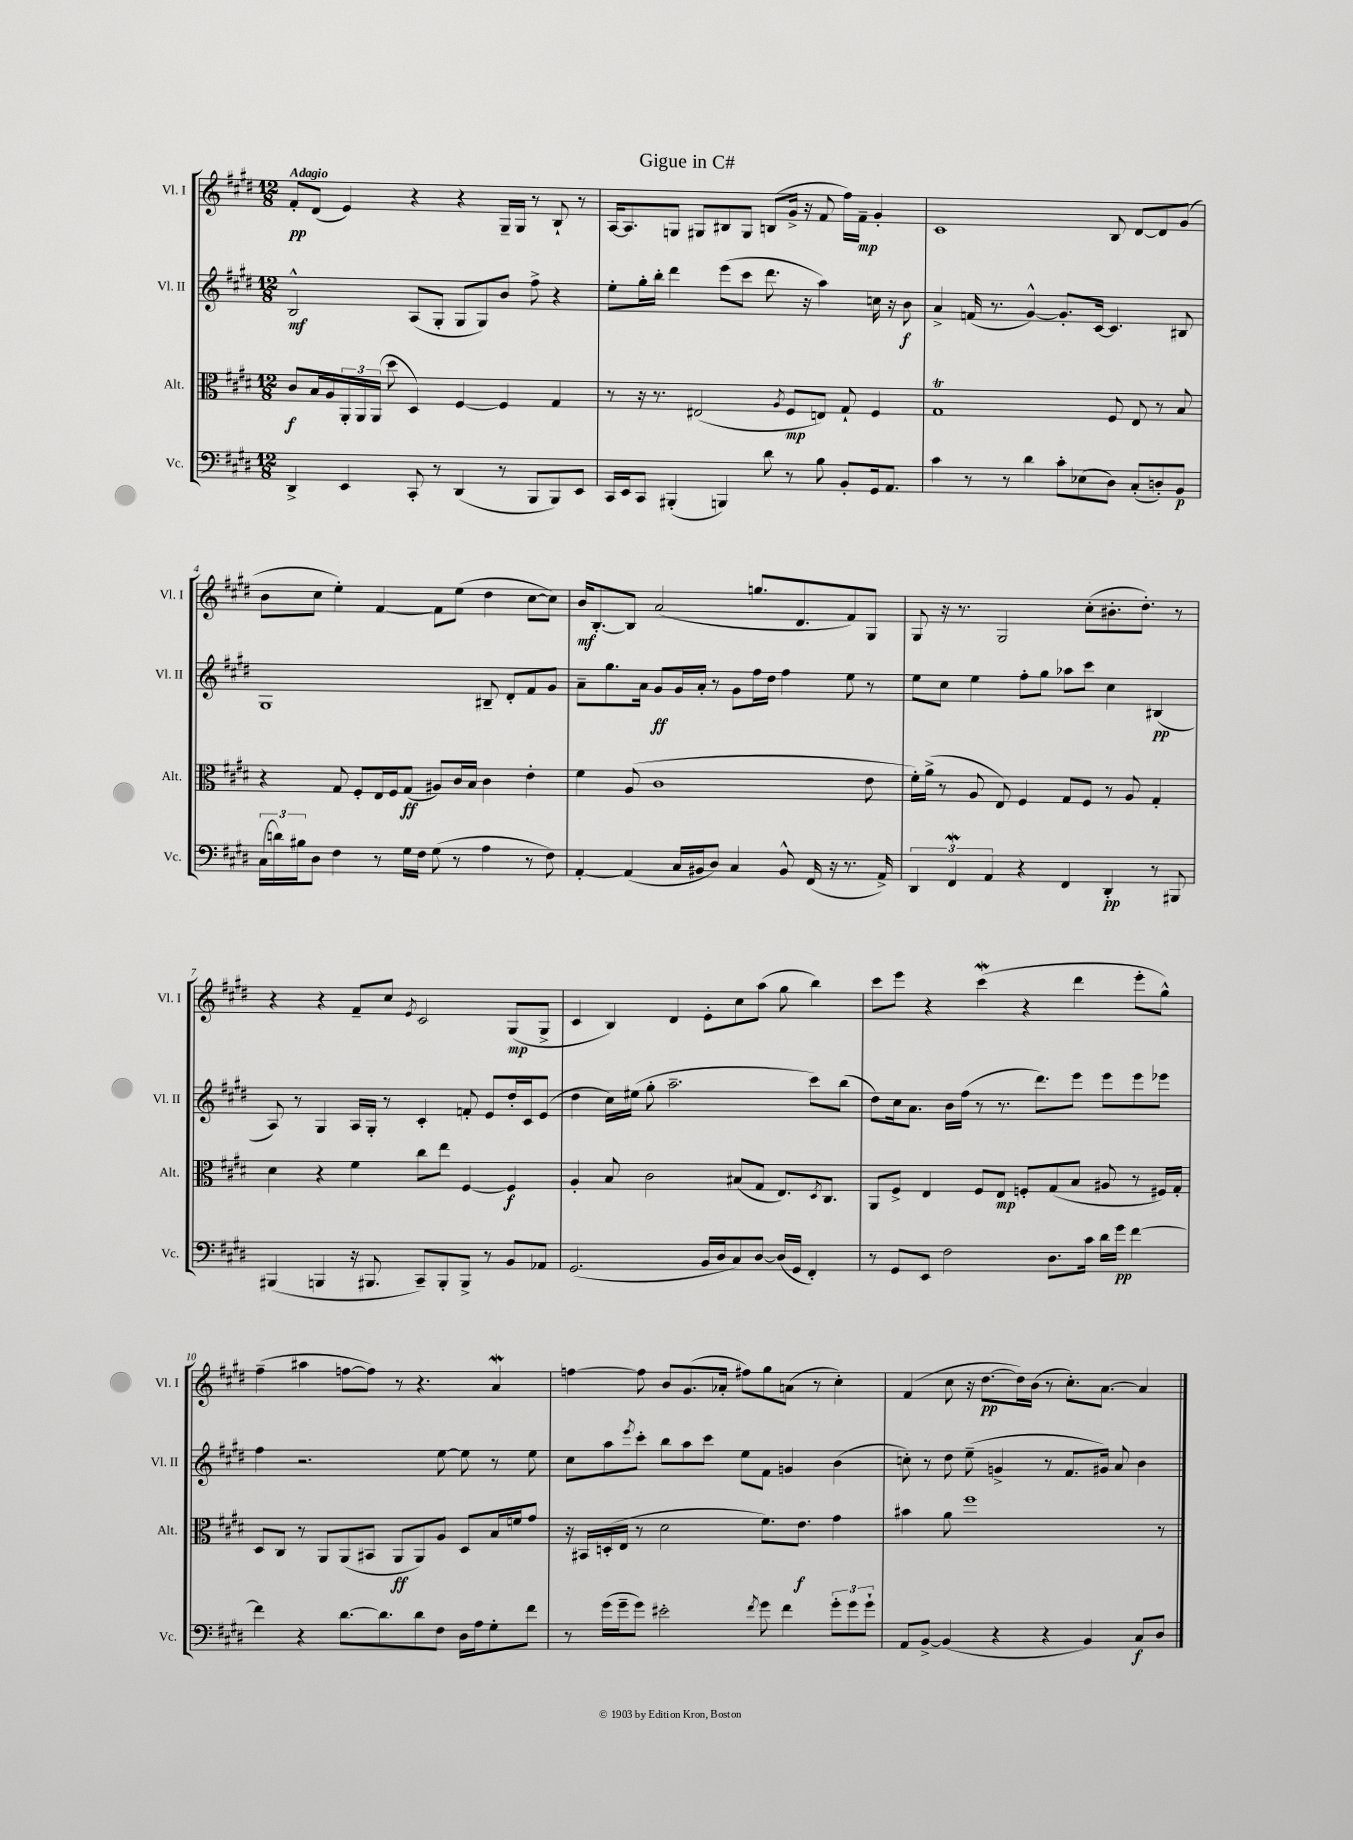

**kern	**dynam	**kern	**dynam	**kern	**dynam	**kern	**dynam
*part4	*part4	*part3	*part3	*part2	*part2	*part1	*part1
*staff4	*staff4	*staff3	*staff3	*staff2	*staff2	*staff1	*staff1
*I"Vc.	*	*I"Alt.	*	*I"Vl. II	*	*I"Vl. I	*
*I'Vc.	*	*I'Alt.	*	*I'Vl. II	*	*I'Vl. I	*
*clefF4	*	*clefC3	*	*clefG2	*	*clefG2	*
*k[f#c#g#d#]	*	*k[f#c#g#d#]	*	*k[f#c#g#d#]	*	*k[f#c#g#d#]	*
*M12/8	*	*M12/8	*	*M12/8	*	*M12/8	*
=1	=1	=1	=1	=1	=1	=1	=1
!	!	!	!	!	!	!LO:TX:a:B:t=Adagio	!
4DD#^/	.	8c#/L	f	2B^^/	mf	8f#'/L	pp
.	.	16B/L	.	.	.	(8d#/J	.
.	.	16A/	.	.	.	.	.
4EE/	.	24AA'/	.	.	.	4e/)	.
.	.	24AA/	.	.	.	.	.
.	.	(24AA/JJ	.	.	.	.	.
.	.	8dd#\	.	.	.	.	.
8CC#'/	.	4D#/)	.	(8A/L	.	4r	.
8r	.	.	.	8G#'/J	.	.	.
(4DD#/	.	[4F#/	.	8G#/L	.	4r	.
.	.	.	.	8G#/)	.	.	.
8r	.	4F#/]	.	8b/J	.	16G#~/LL	.
.	.	.	.	.	.	16G#/JJ	.
8BBB/L	.	.	.	8ff#^\	.	8r	.
8BBB/)	.	4G#/	.	4r	.	8B`/	.
8EE/J	.	.	.	.	.	8r	.
=2	=2	=2	=2	=2	=2	=2	=2
16CC#/LL	.	8r	.	8ee'\L	.	[16A/KL	.
16EE/J	.	.	.	.	.	8.A/]	.
8CC#/J	.	16r	.	16gg#'\L	.	.	.
.	.	8.r	.	16bb'\JJ	.	.	.
(4BBB#X'/	.	.	.	4ddd#\	.	8Gn/J	.
.	.	(2E#X/	.	.	.	8G#X/L	.
4BBBn/)	.	.	.	(8eee\L	.	8B#X/	.
.	.	.	.	8ccc#\J	.	8G#/J	.
8d#\	.	.	.	8.ddd#\	.	(8Bn/L	.
.	.	8qA/	.	.	.	.	.
8r	.	8F#/L	mp	.	.	16g#^/Jk	.
.	.	.	.	16r	.	16r	.
8B\	.	8En/J)	.	4aa\)	.	8f#/	.
8BB'/L	.	8G#`/	.	.	.	16ff#\LL)	.
.	.	.	.	.	.	16f#~\JJ	mp
16GG#/k	.	4F#/	.	16ccn\	.	4g#'/	.
8.AA/J	.	.	.	16r	.	.	.
.	.	.	.	8b\	f	.	.
=3	=3	=3	=3	=3	=3	=3	=3
4c#\	.	1G#t	.	4a^/	.	1c#	.
8r	.	.	.	(16fn/	.	.	.
.	.	.	.	8.r	.	.	.
8r	.	.	.	.	.	.	.
4d#\	.	.	.	[4g#^^/)	.	.	.
8c#'\L	.	.	.	8.g#'/L]	.	.	.
(8E-X\	.	.	.	.	.	.	.
.	.	.	.	[16c#/Jk	.	.	.
8D#\J)	.	8F#/	.	4.c#/]	.	8B/	.
(8C#'/L	.	8E/	.	.	.	[8d#/L	.
8Dn'/)	.	8r	.	.	.	8d#/]	.
8BB/J	p	8B/	.	8B#X/	.	(8g#/J	.
!!LO:LB:g=z
=4	=4	=4	=4	=4	=4	=4	=4
(24C#\LL	.	4r	.	1G#	.	8b\L	.
24dn\)	.	.	.	.	.	.	.
24B#X\J	.	.	.	.	.	.	.
8D#\J	.	.	.	.	.	8cc#\J	.
4F#\	.	8G#/	.	.	.	4ee'\)	.
.	.	8F#'/L	.	.	.	.	.
8r	.	16E/L	.	.	.	[4f#/	.
.	.	16F#/J	.	.	.	.	.
16G#\LL	.	(8G#/J	ff	.	.	.	.
16F#\JJ	.	.	.	.	.	.	.
(8G#\	.	8A#X/L)	.	.	.	8f#\L]	.
8r	.	16c#/L	.	.	.	(8ee\J	.
.	.	16B/JJ	.	.	.	.	.
4A\	.	4c#\	.	8B#X~/	.	4dd#\	.
.	.	.	.	8d#'/L	.	.	.
8r	.	4e'\	.	8f#/	.	[8cc#\L	.
8F#\)	.	.	.	8g#/J	.	8cc#\J])	.
=5	=5	=5	=5	=5	=5	=5	=5
[4AA'/	.	4f#\	.	8a~\L	.	16b/KL	mf
.	.	.	.	.	.	[8.B'/	.
.	.	.	.	8.gg#\	.	.	.
(4AA/]	.	(8A/	.	.	.	8B/J]	.
.	.	.	.	16a\Jk	.	.	.
.	.	1c#	.	8g#/L	ff	(2a/	.
16C#/LL	.	.	.	16g#/L	.	.	.
16BB#X/J	.	.	.	16a'/JJ	.	.	.
8D#/J)	.	.	.	8r	.	.	.
4C#/	.	.	.	8g#\L	.	.	.
.	.	.	.	16ff#\L	.	8.ggn/L	.
.	.	.	.	16dd#\JJ	.	.	.
8BB#^^/	.	.	.	4ff#\	.	.	.
.	.	.	.	.	.	8.d#/	.
(16FF#/	.	.	.	.	.	.	.
16r	.	.	.	.	.	.	.
8.r	.	.	.	8ee\	.	8f#/)	.
.	.	8e\	.	8r	.	8G#/J	.
16AA^/)	.	.	.	.	.	.	.
=6	=6	=6	=6	=6	=6	=6	=6
6DD#/	.	16f#'\LL)	.	8ee\L	.	8G#/	.
.	.	(16a^\JJ	.	.	.	.	.
.	.	8r	.	8cc#\J	.	16r	.
6FF#W/	.	.	.	.	.	.	.
.	.	.	.	.	.	8.r	.
.	.	8A/	.	4ee\	.	.	.
6AA/	.	.	.	.	.	.	.
.	.	8E/)	.	.	.	2G#/	.
4r	.	4F#/	.	8ff#'\L	.	.	.
.	.	.	.	8gg#\J	.	.	.
4FF#/	.	8G#/L	.	8aa-X\L	.	.	.
.	.	8F#/J	.	8ccc#\J	.	(8cc#'\L	.
4DD#'/	pp	8r	.	4cc#\	.	8.b#X'\	.
.	.	8A/	.	.	.	.	.
.	.	.	.	.	.	8.dd#'\J)	.
8r	.	4G#'/	.	(4B#X/	pp	.	.
8BBB#X/	.	.	.	.	.	8r	.
!!LO:LB:g=z
=7	=7	=7	=7	=7	=7	=7	=7
(4BBB#X/	.	4d#\	.	8A/)	.	4r	.
.	.	.	.	8r	.	.	.
4BBBn/	.	4r	.	4G#/	.	4r	.
16r	.	4f#\	.	16A/LL	.	8f#~/L	.
8.BBB#X/	.	.	.	16G#'/JJ	.	.	.
.	.	.	.	8r	.	8cc#/J	.
.	.	.	.	.	.	8qe/	.
8CC#~/L)	.	8cc#\L	.	4c#'/	.	2c#/	.
8BBB#'/	.	8ee\J	.	.	.	.	.
8BBB#^/J	.	[4F#/	.	8fn'/	.	.	.
8r	.	.	.	8e/L	.	.	.
8BB/L	.	4F#/]	f	16dd#'/L	.	(8G#/L	mp
.	.	.	.	16c#/J	.	.	.
8AA-X/J	.	.	.	(8e/J	.	8G#^/J	.
=8	=8	=8	=8	=8	=8	=8	=8
(2.GG#/	.	4A'/	.	4dd#\	.	4c#/	.
.	.	8B/	.	16cc#\LL)	.	4B/)	.
.	.	.	.	(16ee#X\JJ	.	.	.
.	.	2c#\	.	8gg#'\	.	.	.
.	.	.	.	2.aa~\	.	4d#/	.
16BB/LL	.	.	.	.	.	8e'\L	.
16D#/J	.	.	.	.	.	.	.
8C#/)	.	(8B#X/L	.	.	.	8cc#\	.
[8D#/J	.	8G#/J	.	.	.	(8aa\J	.
(16D#/LL]	.	8.E/L)	.	.	.	8gg#\	.
16GG#/JJ	.	.	.	.	.	.	.
4FF#'/)	.	.	.	8ccc#\L)	.	4bb\)	.
.	.	8qD#/	.	.	.	.	.
.	.	8.C#/J	.	.	.	.	.
.	.	.	.	(8bb\J	.	.	.
=9	=9	=9	=9	=9	=9	=9	=9
8r	.	8AA/L	.	8dd#\L)	.	8ccc#\L	.
8GG#/L	.	8F#^/J	.	16cc#\k	.	8eee\J	.
.	.	.	.	8.a\J	.	.	.
8EE/J	.	4E/	.	.	.	4r	.
2F#\	.	.	.	16b\LL	.	.	.
.	.	.	.	(16ff#\JJ	.	.	.
.	.	8F#/L	.	8r	.	(4ccc#W\	.
.	.	8E/J	mp	8.r	.	.	.
.	.	8Fn'/L	.	.	.	4r	.
.	.	.	.	8.ddd#\L)	.	.	.
8.D#\L	.	(8G#/	.	.	.	.	.
.	.	8B/J	.	8eee\J	.	4ddd#\	.
16c#\Jk	.	.	.	.	.	.	.
16d#\LL	.	8A#X/	.	8eee\L	.	.	.
16g#\JJ	pp	.	.	.	.	.	.
[4f#\	.	8r	.	8eee\	.	8eee'\L	.
.	.	16F#X/LL)	.	8eee-X\J	.	8gg#^^\J)	.
.	.	16G#'/JJ	.	.	.	.	.
!!LO:LB:g=z
=10	=10	=10	=10	=10	=10	=10	=10
4f#\]	.	8D#/L	.	4ff#\	.	(4ff#~\	.
.	.	8C#/J	.	.	.	.	.
4r	.	8r	.	2.r	.	4aa#X\	.
.	.	8AA/L	.	.	.	.	.
[8.d#\L	.	(8AA/	.	.	.	[8ffn\L	.
.	.	8BB#X/J	.	.	.	8ff\J])	.
8.d#\]	.	.	.	.	.	.	.
.	.	8AA/L	ff	.	.	8r	.
8d#\	.	8AA/)	.	.	.	4.r	.
8F#\J	.	8A/J	.	[8ee\	.	.	.
16D#\LL	.	8D#/L	.	8ee\]	.	.	.
16A\J	.	.	.	.	.	.	.
8G#'\	.	16B/L	.	8r	.	4aw/	.
.	.	16fn/J	.	.	.	.	.
8f#\J	.	8g#/J	.	8ee\	.	.	.
=11	=11	=11	=11	=11	=11	=11	=11
8r	.	16r	.	8cc#\L	.	[4ffn\	.
.	.	16BB#X/LL	.	.	.	.	.
(16g#\LL	.	(16Dn'/	.	8aa\	.	.	.
16g#~\J	.	16E/JJ	.	.	.	.	.
.	.	.	.	8qeee/	.	.	.
8g#\J)	.	8r	.	8ccc#'\J	.	8ff\]	.
2e#X'\	.	2d#\	.	8bb\L	.	8b/L	.
.	.	.	.	8aa\	.	(8.g#/	.
.	.	.	.	8ccc#\J	.	.	.
.	.	.	.	.	.	16a-X'/Jk	.
.	.	.	.	8ee\L	.	8ff#X\L)	.
8qf#/	.	.	.	.	.	.	.
8g#\	.	8.f#\L)	.	8f#\J	.	8gg#\	.
4f#\	.	.	.	4gn/	.	(8an\J	.
.	.	8.e\J	f	.	.	.	.
.	.	.	.	.	.	8r	.
12g#'\L	.	4g#\	.	(4b\	.	4cc#'\)	.
12g#\	.	.	.	.	.	.	.
12g#`\J	.	.	.	.	.	.	.
=12	=12	=12	=12	=12	=12	=12	=12
8AA/L	.	4b#X\	.	8ccn'\)	.	(4f#/	.
[8BB^/J	.	.	.	8r	.	.	.
(4BB/]	.	8a\	.	8dd#\	.	8cc#\	.
.	.	1ff#	.	(8ee~\	.	16r	.
.	.	.	.	.	.	[8.dd#\L	pp
4r	.	.	.	4gn^/	.	.	.
.	.	.	.	.	.	16dd#\L])	.
.	.	.	.	.	.	(16b\JJ	.
4r	.	.	.	8r	.	8r	.
.	.	.	.	8.f#/L	.	8.cc#'\L)	.
4BB/)	.	.	.	.	.	.	.
.	.	.	.	16g#X/Jk)	.	[8.a\J	.
.	.	.	.	8a/	.	.	.
8C#/L	f	.	.	4b\	.	4a/]	.
8D#/J	.	8r	.	.	.	.	.
==	==	==	==	==	==	==	==
*-	*-	*-	*-	*-	*-	*-	*-
